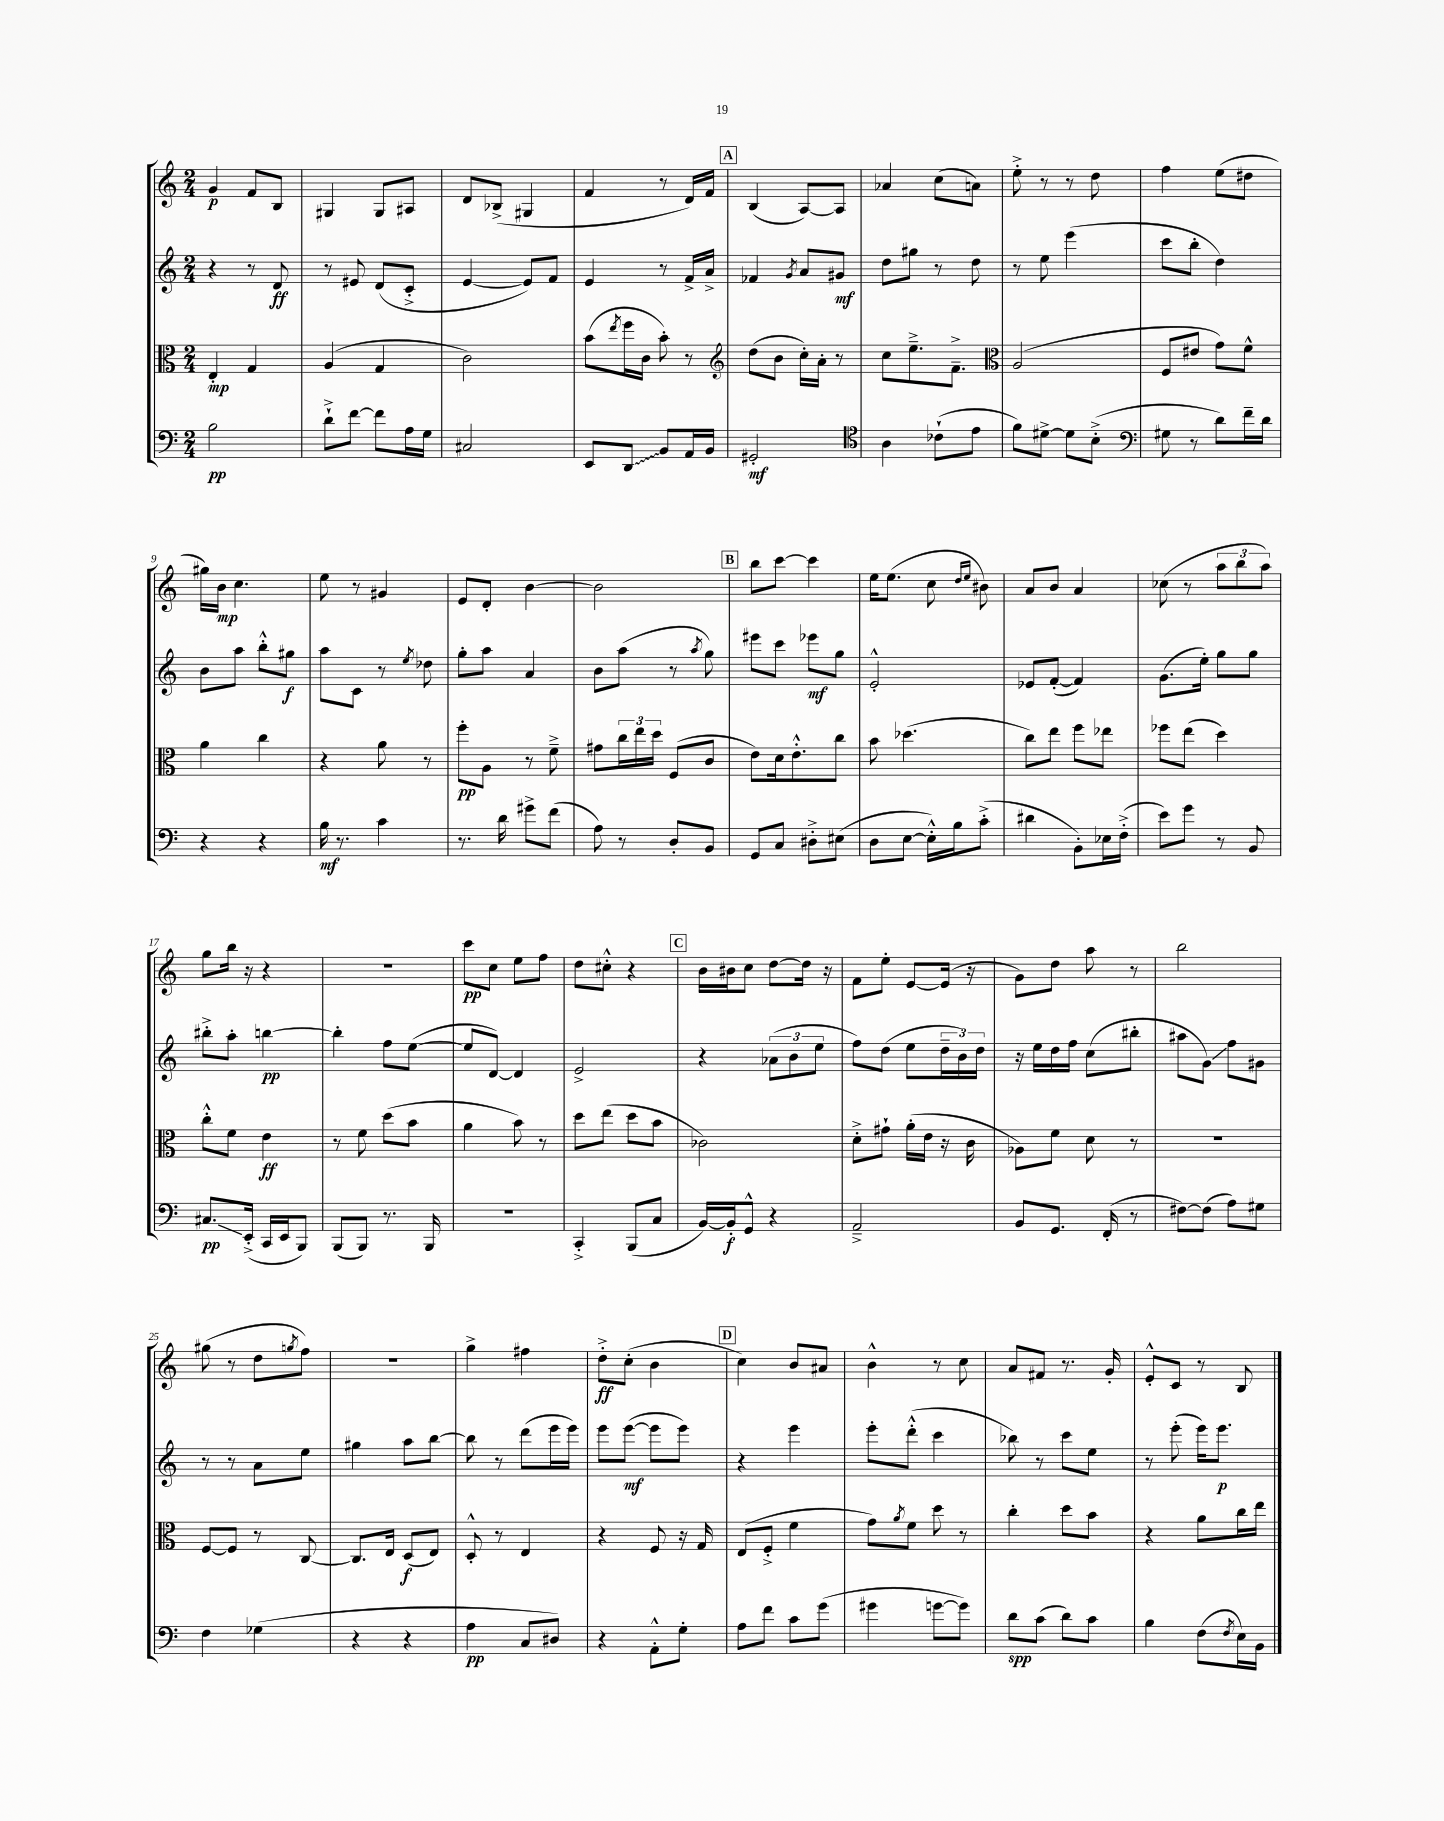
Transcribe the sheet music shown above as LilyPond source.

<<
\new StaffGroup <<
\new Staff = "s0" {
    \clef treble \key c \major \numericTimeSignature \time 2/4
    g'4\p f'8 b8 |
    gis4 gis8 ais8 |
    d'8 bes8->( gis4 |
    f'4 r8 d'16) f'16 |
    \mark \markup { \box "A" } b4( a8~) a8 |
    aes'4 c''8( a'8) |
    e''8-.-> r8 r8 d''8 |
    f''4 e''8( dis''8 |
    gis''16) b'16\mp c''4. |
    e''8 r8 gis'4 |
    e'8 d'8-. b'4~ |
    b'2 |
    \mark \markup { \box "B" } b''8 c'''8~ c'''4 |
    e''16 e''8.( c''8 \grace { d''16 e''16 } bis'8) |
    a'8 b'8 a'4 |
    ces''8( r8 \tuplet 3/2 { a''8 b''8 a''8) } |
    g''8 b''16 r16 r4 |
    R2 |
    c'''8\pp c''8 e''8 f''8 |
    d''8 cis''8-.-^ r4 |
    \mark \markup { \box "C" } b'16 bis'16 c''8 d''8~ d''16 r16 |
    f'8 e''8-. e'8~ e'16( r16 |
    g'8) d''8 a''8 r8 |
    b''2 |
    gis''8( r8 d''8 \acciaccatura { g''8 } f''8) |
    r2 |
    g''4-> fis''4 |
    d''8-.->\ff c''8-.( b'4 |
    \mark \markup { \box "D" } c''4) b'8 ais'8 |
    b'4-^ r8 c''8 |
    a'8 fis'8 r8. g'16-. |
    e'8-.-^ c'8 r8 b8 \bar "|." |
}
\new Staff = "s1" {
    \clef treble \key c \major \numericTimeSignature \time 2/4
    r4 r8 d'8\ff |
    r8 eis'8 d'8( c'8-.-> |
    e'4~ e'8) f'8 |
    e'4 r8 f'16-> a'16-> |
    \mark \markup { \box "A" } fes'4 \acciaccatura { g'8 } a'8 gis'8\mf |
    d''8 gis''8 r8 d''8 |
    r8 e''8 e'''4( |
    c'''8 b''8-. d''4) |
    b'8 a''8 b''8-.-^ gis''8\f |
    a''8 c'8 r8 \acciaccatura { e''8 } des''8 |
    g''8-. a''8 a'4 |
    b'8 a''8( r8 \acciaccatura { a''8 } g''8) |
    \mark \markup { \box "B" } eis'''8 c'''8 ees'''8\mf g''8 |
    e'2-.-^ |
    ees'8 f'8~-.( f'4) |
    g'8.( e''16-.) g''8 g''8 |
    bis''8-.-> a''8-. b''4~\pp |
    b''4-. f''8 e''8~( |
    e''8 d'8~) d'4 |
    e'2-> |
    \mark \markup { \box "C" } r4 \tuplet 3/2 { aes'8( b'8 e''8 } |
    f''8) d''8( e''8 \tuplet 3/2 { d''16-- b'16) d''16 } |
    r16 e''16 d''16 f''16 c''8( bis''8-. |
    ais''8 g'8\glissando) f''8 gis'8 |
    r8 r8 a'8 e''8 |
    gis''4 a''8 b''8~ |
    b''8 r8 d'''8( e'''16 e'''16) |
    e'''8 e'''8~\mf( e'''8 e'''8) |
    \mark \markup { \box "D" } r4 e'''4 |
    e'''8-. d'''8-.-^( c'''4 |
    bes''8) r8 c'''8 e''8 |
    r8 e'''8-.( e'''16) e'''8.\p \bar "|." |
}
\new Staff = "s2" {
    \clef alto \key c \major \numericTimeSignature \time 2/4
    e4-.\mp g4 |
    a4( g4 |
    c'2) |
    b'8( \acciaccatura { e''8 } f''16 c'16 b'8-.) r8 |
    \mark \markup { \box "A" } \clef treble d''8( b'8 c''16-.) a'16-. r8 |
    c''8 e''8.---> f'8.---> |
    \clef alto a2( |
    f8 eis'8 g'8) f'8-^ |
    a'4 c''4 |
    r4 a'8 r8 |
    f''8-.\pp a8 r8 f'8---> |
    gis'8 \tuplet 3/2 { c''16 e''16 d''16 } f8( c'8 |
    \mark \markup { \box "B" } e'8) d'16 e'8.-.-^ c''8 |
    b'8 des''4.( |
    c''8) e''8 f''8 ees''8 |
    fes''8 e''8( d''4) |
    c''8-.-^ f'8 e'4\ff |
    r8 f'8 d''8( b'8 |
    a'4 b'8) r8 |
    d''8 e''8( d''8 b'8 |
    \mark \markup { \box "C" } ces'2) |
    d'8-.-> gis'8-! a'16-.( e'16 r16 c'16 |
    aes8) f'8 d'8 r8 |
    R2 |
    f8~ f8 r8 c8~ |
    c8. e16 d8\f( e8) |
    d8-.-^ r8 e4 |
    r4 f8 r16 g16 |
    \mark \markup { \box "D" } e8( f8-.-> f'4 |
    g'8) \acciaccatura { a'8 } f'8 d''8 r8 |
    c''4-. d''8 b'8 |
    r4 a'8 c''16 e''16 \bar "|." |
}
\new Staff = "s3" {
    \clef bass \key c \major \numericTimeSignature \time 2/4
    b2\pp |
    d'8-!-> f'8~ f'8 a16 g16 |
    cis2 |
    e,8 \once \override Glissando.style = #'zigzag d,8\glissando b,8 a,16 b,16 |
    \mark \markup { \box "A" } gis,2-.\mf |
    \clef tenor a4 ces'8-!( e'8 |
    f'8) dis'8~-> dis'8 b8-.->( |
    \clef bass gis8 r8 d'8) f'16-- d'16 |
    r4 r4 |
    b16\mf r8. c'4 |
    r8. d'16 gis'8-> f'8( |
    a8) r8 d8-. b,8 |
    \mark \markup { \box "B" } g,8 c8 dis8-.-> eis8( |
    d8 e8~ e16-.-^) b16 c'8-.->( |
    dis'4 b,8-.) ees16 f16-.->( |
    e'8) g'8 r8 b,8 |
    cis8.\glissando\pp e,16-.->( c,16 e,16 b,,8) |
    b,,8( b,,8) r8. b,,16 |
    R2 |
    c,4-.-> b,,8( c8 |
    \mark \markup { \box "C" } b,16~) b,16-.\f g,8-^ r4 |
    a,2---> |
    b,8 g,8. f,16-.( r8 |
    fis8~) fis8( a8) gis8 |
    f4 ges4( |
    r4 r4 |
    a4\pp c8 dis8) |
    r4 a,8-.-^ g8-. |
    \mark \markup { \box "D" } a8 f'8 c'8 g'8( |
    gis'4 g'8~ g'8) |
    d'8\spp c'8( d'8) c'8 |
    b4 f8( \acciaccatura { f8 } e16) b,16 \bar "|." |
}
>>
>>
